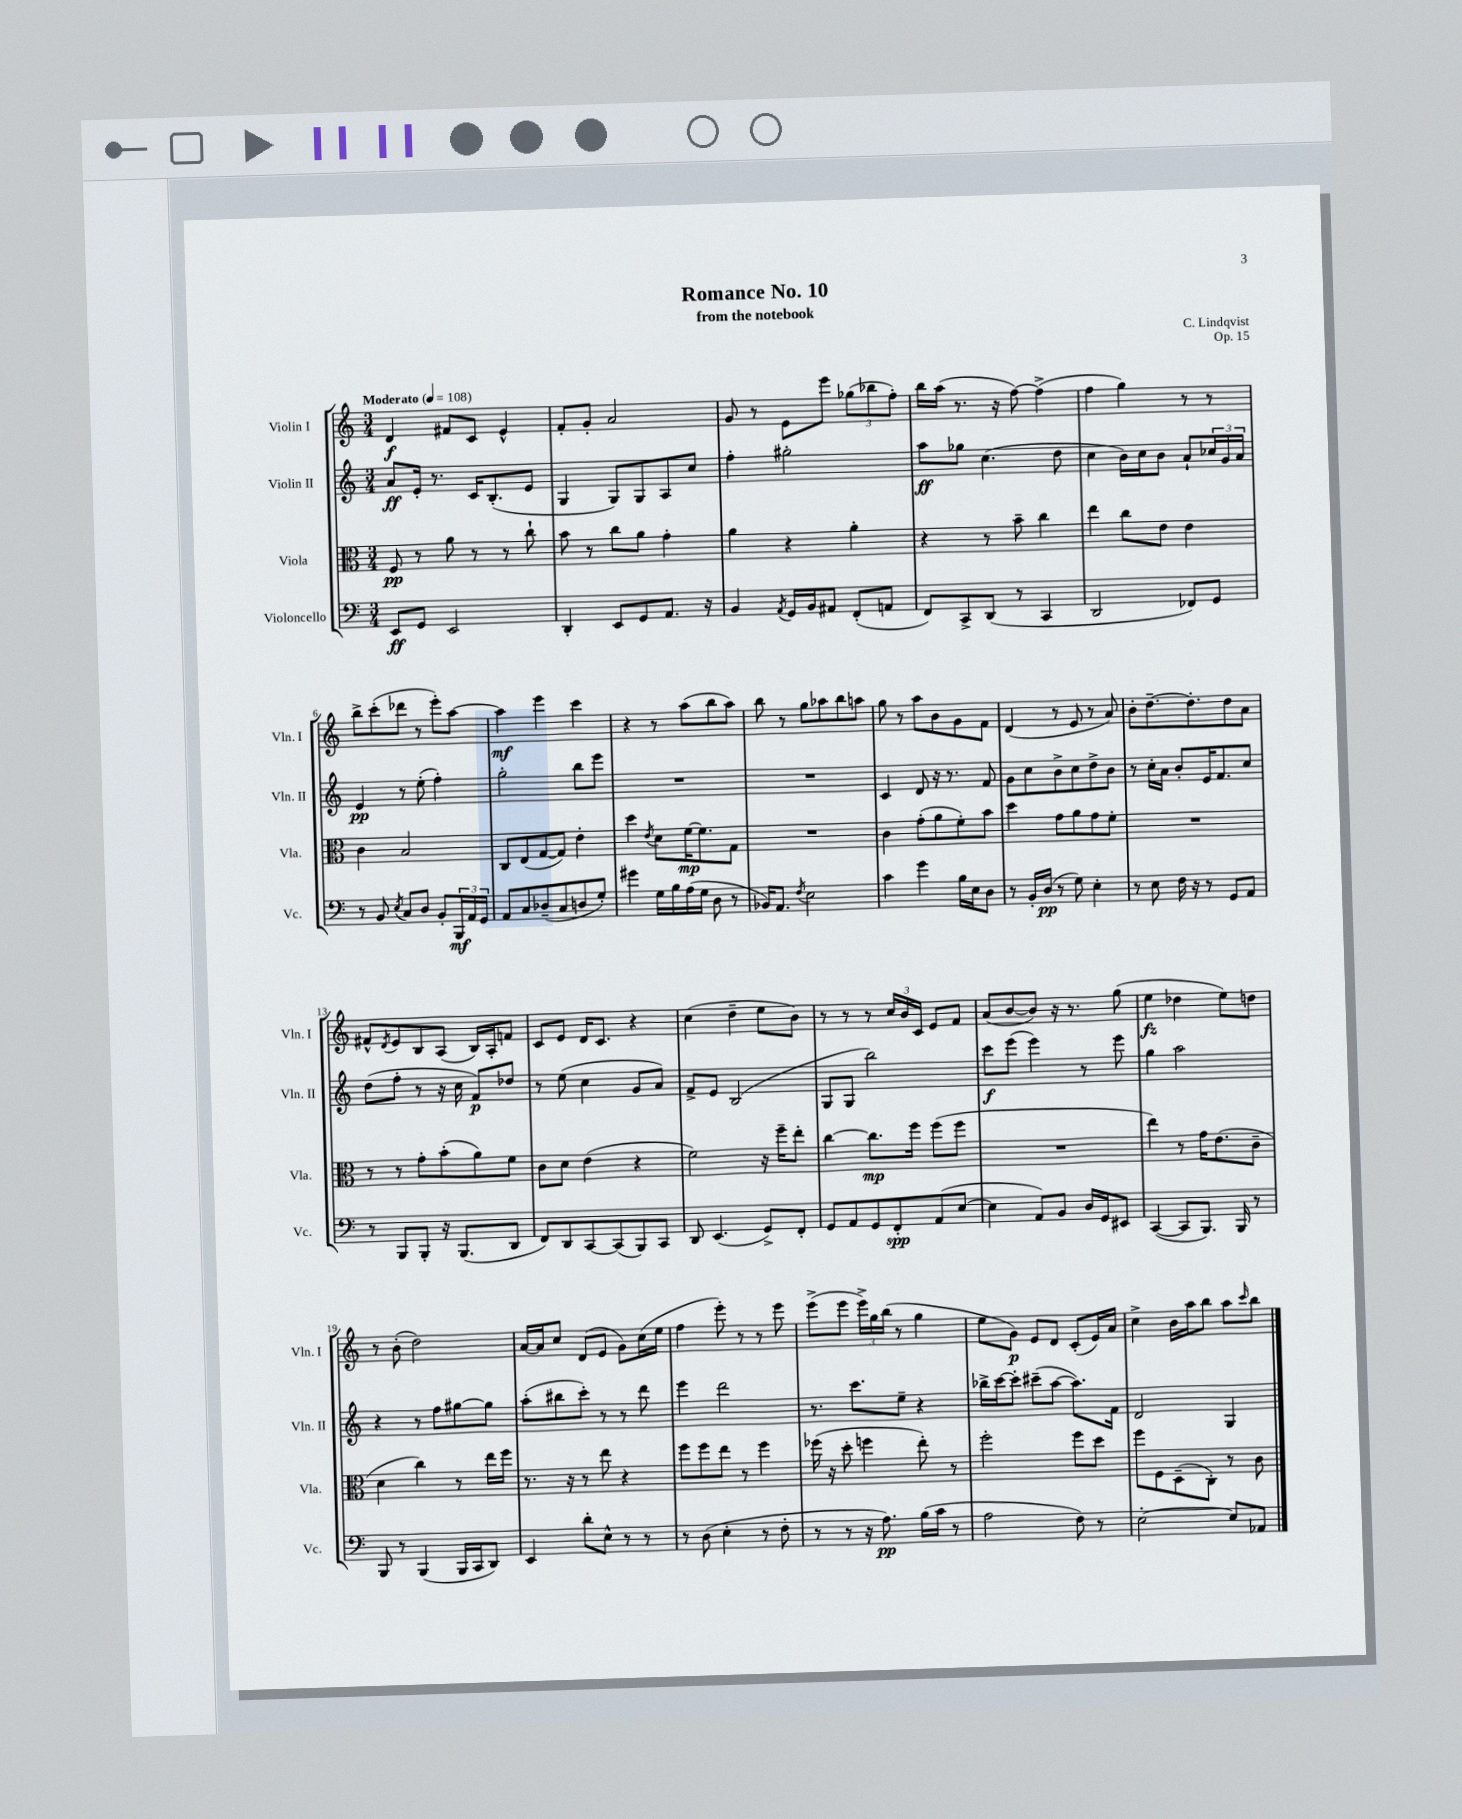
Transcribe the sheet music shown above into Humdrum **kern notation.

**kern	**kern	**kern	**kern
*staff4	*staff3	*staff2	*staff1
*clefF4	*clefC3	*clefG2	*clefG2
*k[]	*k[]	*k[]	*k[]
*M3/4	*M3/4	*M3/4	*M3/4
*MM108	*MM108	*MM108	*MM108
8EE	8F	8a	4d
8GG	8r	16e'	.
.	.	8.r	.
2EE	8a	.	8f#
.	8r	16c	8c
.	.	(8.B'	.
.	8r	.	4e^^
.	8cc`	8e	.
=	=	=	=
4DD'	8b	4G	8f'
.	8r	.	8g'
8EE	8cc	8G)	2a
8GG	8a	8G	.
8.AA	4g'	8A	.
.	.	8cc	.
16r	.	.	.
=	=	=	=
4BB	4a	4ff'	8g
.	.	.	8r
8qAA	.	.	.
16GG	4r	2gg#'	8e
16BB	.	.	.
8AA#	.	.	8eee
(8FF'	4a'	.	(12gg-
.	.	.	12bb-
8AA	.	.	.
.	.	.	12ff')
=	=	=	=
8FF)	4r	8aa	16bb
.	.	.	(16aa
8CC^	.	8gg-	8.r
(8DD	8r	(4.cc	.
.	.	.	16r
8r	8b~	.	[8ff)
4CC	4cc	.	(4ff^]
.	.	8dd	.
=	=	=	=
2DD	4ee	4cc	4ff
.	8cc	16b)	4gg)
.	.	16cc	.
.	8e	8b	.
8FF-)	4e	8a`	8r
8GG	.	24cc-	8r
.	.	24g	.
.	.	24a	.
=	=	=	=
8r	4c	4e	8bb^
8BB	.	.	(8ccc'
8qE	.	.	.
8C	2B	8r	8ddd-
8D	.	(8ee'	8r
8BB'	.	4ff')	8eee')
24BBB	.	.	[8aa
24AA	.	.	.
24GG	.	.	.
=	=	=	=
8AA	8C	2gg'	4aa]
8C	(8E	.	.
(8D-~	[8G	.	4eee
8C	8G])	.	.
8D	4e'	8bb	4ccc
8G')	.	8eee	.
=	=	=	=
4g#	4dd	2.r	4r
.	8qe	.	.
16G	8d	.	8r
16B	.	.	.
(16A	[16f	.	(8aa
16G	8.f]	.	.
8D	.	.	8bb
8r	8G	.	8aa)
=	=	=	=
16BB-)	2.r	2.r	8bb
8.AA	.	.	.
.	.	.	8r
8qF	.	.	.
2E	.	.	8gg
.	.	.	8aa-
.	.	.	8bb
.	.	.	8aa
=	=	=	=
4c	4c	4c	8gg
.	.	.	8r
4g	(8g'	8d	8aa
.	8a	16r	8b
.	.	8.r	.
16B	8f')	.	8g
16E	.	.	.
8D	8b	8f	8f
=	=	=	=
8r	4dd	8g	(4d
16BB'	.	8cc	.
(16D	.	.	.
8r	8g	8b^	8r
8G)	8a	8cc	8e
4E'	8g	8dd^	8r
.	8f'	8b	8a)
=	=	=	=
8r	2.r	8r	8b'
8E	.	16cc'	[8.dd~
.	.	16a	.
16F	.	8b'	.
16r	.	.	8.dd']
8r	.	16e	.
.	.	8.f	.
8GG	.	.	8dd
8AA	.	8cc	8a
=	=	=	=
8r	8r	(8dd	8f#^^
.	.	.	8qd
8BBB	8r	8ff'	8e
8BBB'	8g'	8r	8B
16r	(8b'	16r	(8A
(8.BBB	.	16cc	.
.	8a)	8f)	16B)
.	.	.	16A'
8DD	8f	8dd-	8f
=	=	=	=
8FF)	8c	8r	8c
8DD	8d	(8ee	8e
[8CC	(4e	4cc	16d
.	.	.	8.c
(8CC]	.	.	.
8BBB)	4r	8g	4r
8CC	.	8a)	.
=	=	=	=
8DD	2f)	8f^	(4cc
(4.EE	.	8e	.
.	.	(2B	4dd~
8GG^)	16r	.	8ee
.	16ff~	.	.
8FF'	8ee'	.	8b)
=	=	=	=
8GG	[4cc	8G	8r
8AA	.	8G	8r
8GG	8.cc]	2bb)	8r
8FF'	.	.	24cc
.	.	.	24b
.	16ff	.	.
.	.	.	24c
(8AA	(8ff	.	8e
[8E	8ff	.	8f
=	=	=	=
4E]	2.r	8ccc	(8a
.	.	(8eee	[8b
8AA)	.	4eee)	8b])
8BB	.	.	16r
.	.	.	8.r
16D	.	8r	.
16GG	.	.	.
8EE#	.	8eee	(8gg
=	=	=	=
([4CC	4ee)	4gg	4ee
8CC]	8r	2aa	4dd-
8.BBB)	16g	.	.
.	(8.e	.	.
.	.	.	8ee)
16BBB	.	.	.
8r	8c~	.	8dd
=	=	=	=
8BBB	4d	4r	8r
8r	.	.	(8b'
(4BBB	4cc)	8r	2dd)
.	.	8ff	.
16BBB	8r	[8gg#	.
16CC	.	.	.
8DD)	16ee	8gg#]	.
.	16ff	.	.
=	=	=	=
4EE	8.r	(8aa'	[16a
.	.	.	16a]
.	.	8bb#	8cc
.	16r	.	.
8d'	8r	8ccc')	(8d
8E^^	8ee	8r	8e
8r	4r	8r	8g)
8r	.	8ddd	(16cc
.	.	.	16ee
=	=	=	=
8r	8ff	4eee	4ff
(8D	8ff	.	.
4E'	8ee	2ddd	8eee')
.	8r	.	8r
8r	4ff	.	8r
8F'	.	.	8eee
=	=	=	=
8r	(16ff-	8.r	(8eee^
.	16r	.	.
8r	8dd'	.	8eee
.	.	8.ccc	.
16r	4ff	.	24eee^)
.	.	.	24gg
8.A)	.	.	.
.	.	.	(24bb
.	.	8ee~	8r
(16B	8ee')	4r	4gg
16c	.	.	.
8r	8r	.	.
=	=	=	=
2A	2ff'	16bb-^	8ee
.	.	[16ccc	.
.	.	8ccc']	8g)
.	.	(8ccc#~	8e
.	.	[8aa	8d
8F)	8ff	8.aa])	(8c'
8r	8dd	.	16e)
.	.	16f	16a
=	=	=	=
[2E'	8ff	2d	4cc^
.	8F	.	.
.	(8D~	.	16b
.	.	.	16aa
.	8C')	.	8bb
8E]	8r	4G	8aa
.	.	.	16qqccc
8AA-	8c	.	8bb
==	==	==	==
*-	*-	*-	*-
